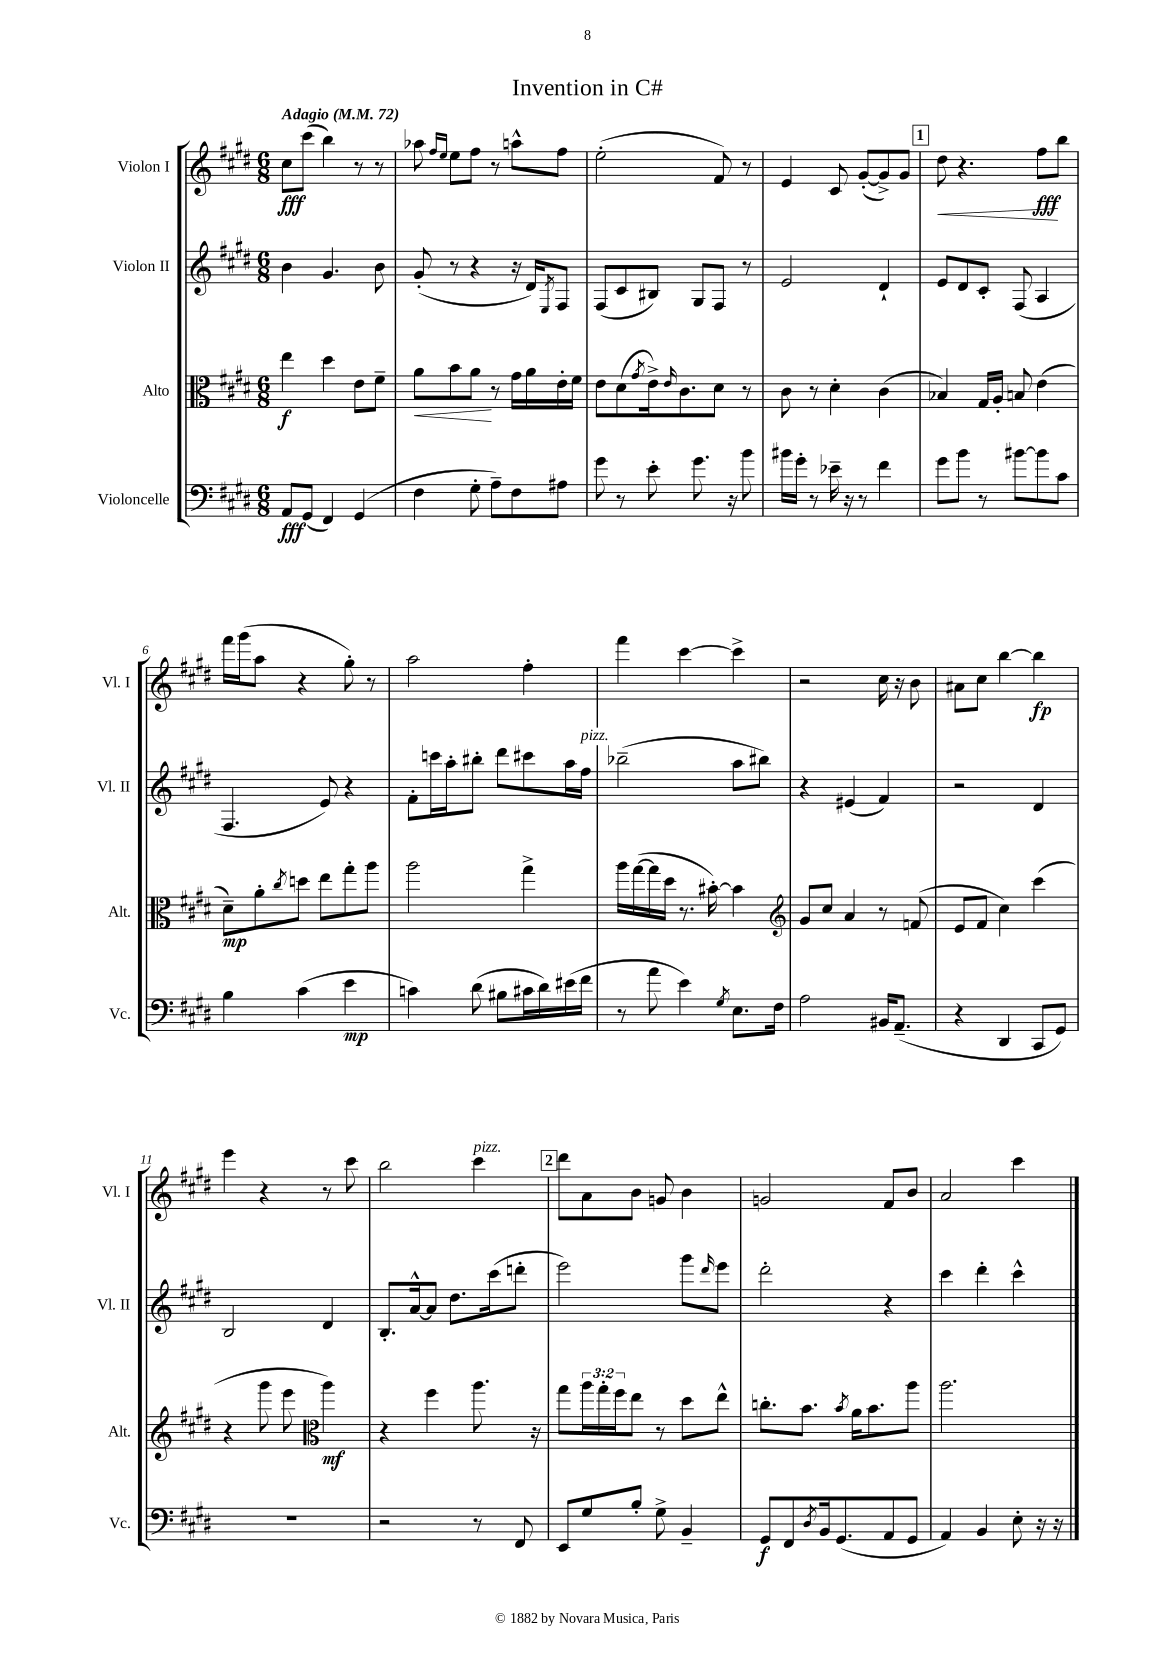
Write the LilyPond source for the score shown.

\header { title = "Invention in C#" }
<<
\new StaffGroup <<
\new Staff = "s0" \with { instrumentName = "Violon I" shortInstrumentName = "Vl. I" } {
    \clef treble \key e \major \numericTimeSignature \time 6/8 \tempo "Adagio" 4 = 72
    cis''8\fff cis'''8( b''4) r8 r8 |
    aes''8 \grace { fis''16 e''16 } e''8 fis''8 r8 a''8-^ fis''8 |
    e''2-.( fis'8) r8 |
    e'4 cis'8 gis'8~-.( gis'8->) gis'8 |
    \mark \markup { \box "1" } dis''8\< r4. fis''8\fff\! b''8 |
    fis'''16 gis'''16( a''8 r4 gis''8-.) r8 |
    a''2 fis''4-. |
    fis'''4 cis'''4~ cis'''4-> |
    r2 cis''16 r16 b'8 |
    ais'8 cis''8 b''4~ b''4\fp |
    e'''4 r4 r8 cis'''8 |
    b''2 cis'''4^\markup { \italic "pizz." } |
    \mark \markup { \box "2" } dis'''8 a'8 b'8 g'8 b'4 |
    g'2 fis'8 b'8 |
    a'2 cis'''4 \bar "|." |
}
\new Staff = "s1" \with { instrumentName = "Violon II" shortInstrumentName = "Vl. II" } {
    \clef treble \key e \major \numericTimeSignature \time 6/8
    b'4 gis'4. b'8 |
    gis'8-.( r8 r4 r16 dis'16) \acciaccatura { e8 } fis8 |
    fis8( cis'8 bis8) gis8 fis8 r8 |
    e'2 dis'4-! |
    \mark \markup { \box "1" } e'8 dis'8 cis'8-. fis8( a4 |
    fis4. e'8) r4 |
    fis'8-. c'''16 a''16-. bis''8-. dis'''8 cis'''8 a''16 fis''16^\markup { \italic "pizz." } |
    bes''2--( a''8 bis''8) |
    r4 eis'4( fis'4) |
    r2 dis'4 |
    b2 dis'4 |
    b8.-. a'16~-^ a'8 dis''8. cis'''16( d'''8-. |
    \mark \markup { \box "2" } e'''2) gis'''8 \grace { dis'''16 } e'''8 |
    dis'''2-. r4 |
    cis'''4 dis'''4-. cis'''4-^ \bar "|." |
}
\new Staff = "s2" \with { instrumentName = "Alto" shortInstrumentName = "Alt." } {
    \clef alto \key e \major \numericTimeSignature \time 6/8 \override Staff.TupletNumber.text = #tuplet-number::calc-fraction-text
    e''4\f dis''4 e'8 fis'8-- |
    a'8\< b'8 a'8\! r8 gis'16 a'16 e'16-. fis'16 |
    e'8 dis'8( \acciaccatura { gis'8 } e'16->) \grace { e'16 } cis'8. dis'8 r8 |
    cis'8 r8 dis'4-. cis'4( |
    \mark \markup { \box "1" } bes4) gis16 a16-. b8 e'4( |
    dis'8--\mp) a'8-. \acciaccatura { cis''8 } d''8 e''8 gis''8-. a''8 |
    a''2 gis''4-> |
    a''16 gis''16~( gis''16 dis''16 r8. bis'16~-.) bis'4 |
    \clef treble gis'8 cis''8 a'4 r8 f'8( |
    e'8 fis'8 cis''4) cis'''4( |
    r4 gis'''8 e'''8 \clef alto a''4\mf) |
    r4 fis''4 a''8. r16 |
    \mark \markup { \box "2" } gis''8 \tuplet 3/2 { a''16 gis''16-. fis''16 } e''8 r8 dis''8 e''8-^ |
    c''8.-. b'8. \acciaccatura { b'8 } a'16 b'8. a''8 |
    a''2. \bar "|." |
}
\new Staff = "s3" \with { instrumentName = "Violoncelle" shortInstrumentName = "Vc." } {
    \clef bass \key e \major \numericTimeSignature \time 6/8
    a,8\fff gis,8( fis,4) gis,4( |
    fis4 gis8-. a8--) fis8 ais8 |
    gis'8 r8 e'8-. gis'8. r16 b'8 |
    bis'16 gis'16-. r8 ees'16-- r16 r8 fis'4 |
    \mark \markup { \box "1" } gis'8 b'8 r8 bis'8~ bis'8 cis'8 |
    b4 cis'4( e'4\mp |
    c'4) dis'8( bis8 cis'16 dis'16) eis'16( fis'16 |
    r8 a'8 e'4) \acciaccatura { gis8 } e8. fis16 |
    a2 bis,16 a,8.--( |
    r4 dis,4 cis,8 gis,8) |
    R2. |
    r2 r8 fis,8 |
    \mark \markup { \box "2" } e,8 gis8 b8-. gis8-> b,4-- |
    gis,8\f fis,8 \acciaccatura { dis8 } b,16 gis,8.( a,8 gis,8 |
    a,4) b,4 e8-. r16 r16 \bar "|." |
}
>>
>>
